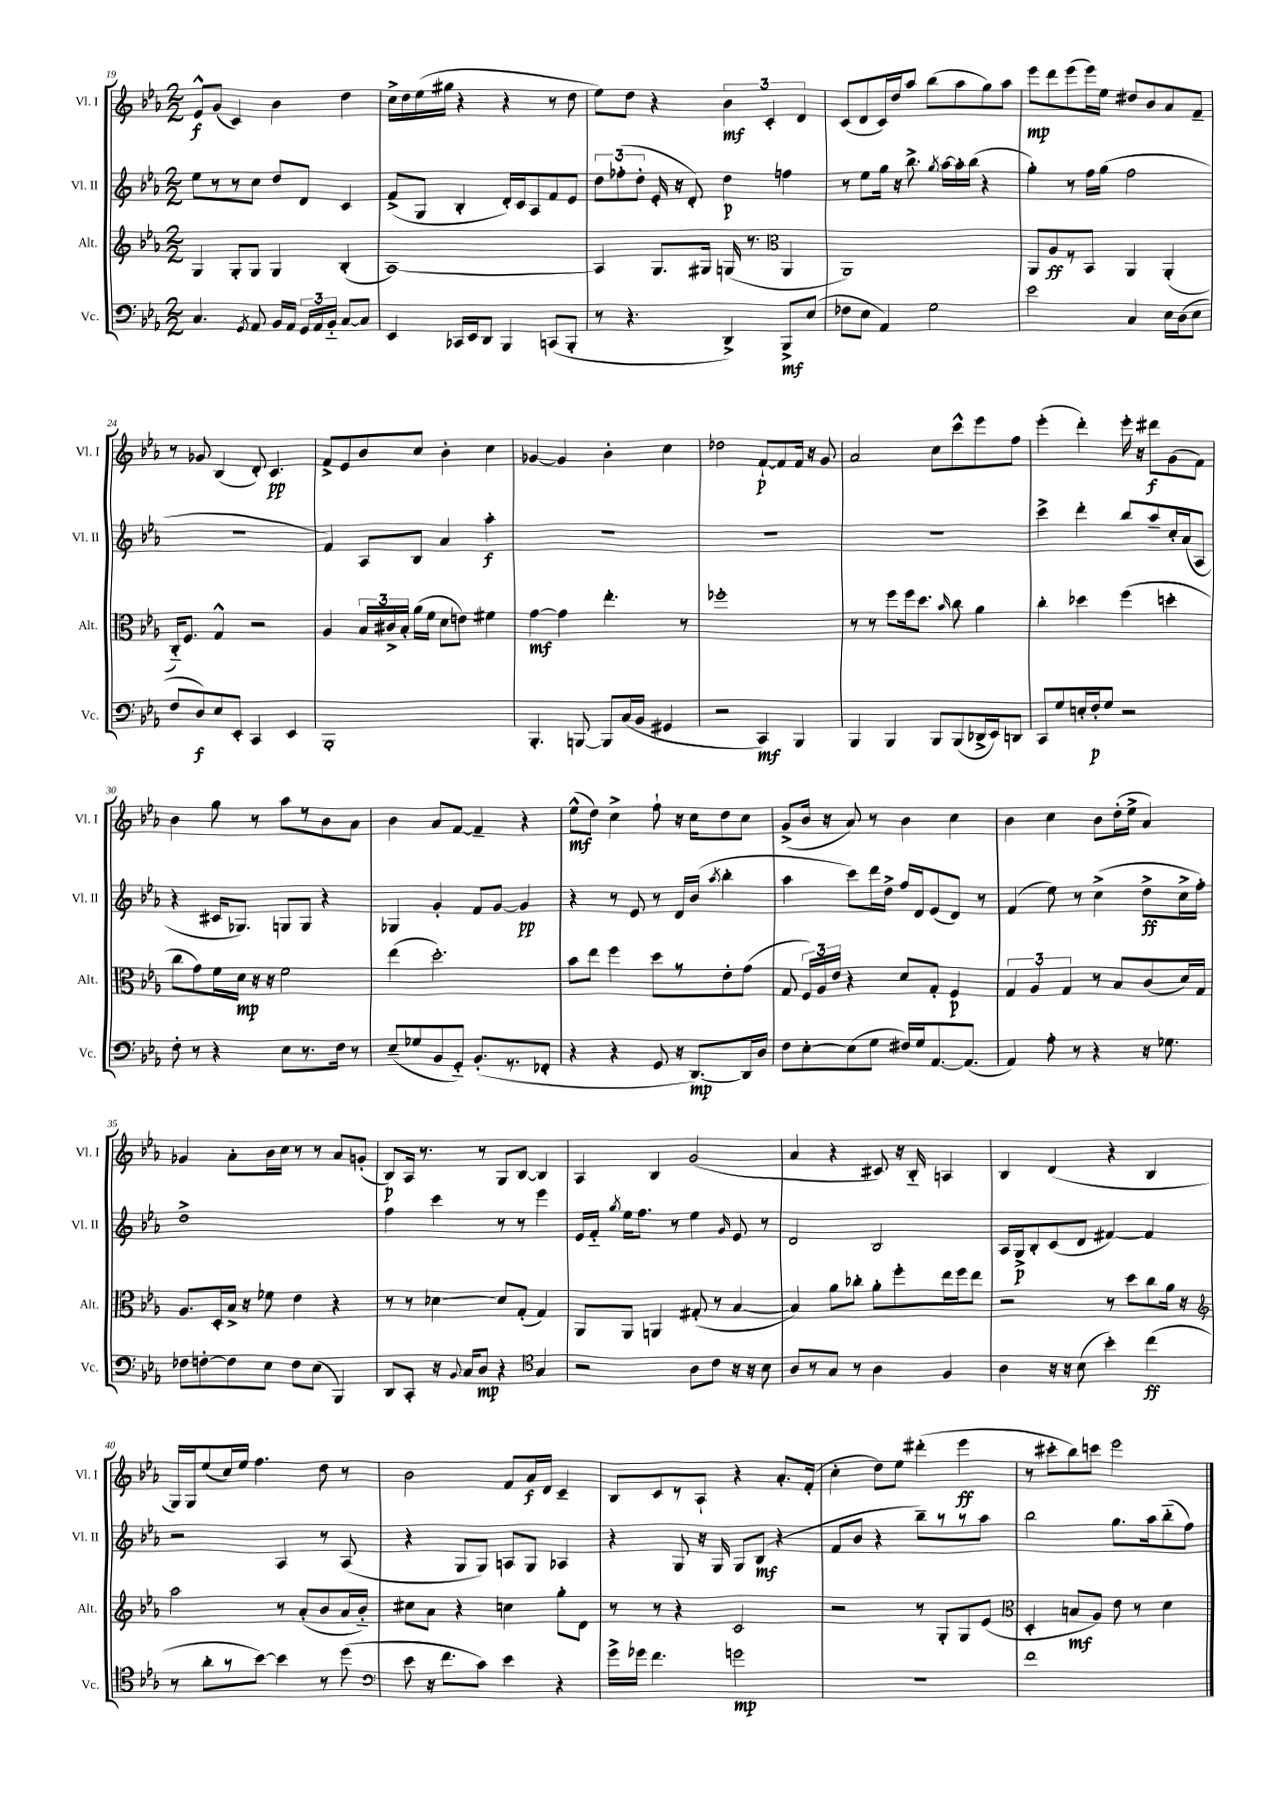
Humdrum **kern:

**kern	**kern	**kern	**kern
*staff4	*staff3	*staff2	*staff1
*clefF4	*clefG2	*clefG2	*clefG2
*k[b-e-a-]	*k[b-e-a-]	*k[b-e-a-]	*k[b-e-a-]
*M2/2	*M2/2	*M2/2	*M2/2
4.C	4G	8ee-	8e-^^
.	.	8r	(8g
.	8G'	8r	4c)
8qGG	.	.	.
8AA-	8G	8cc	.
16BB-	4G	8dd	4b-
16AA-	.	.	.
24GG	.	8d	.
24AA-	.	.	.
24BB-'~	.	.	.
[8C	(4B-'	4c	4dd
8C]	.	.	.
=	=	=	=
4EE-	[1A-)	(8f^	16cc^
.	.	.	16dd
.	.	8G	(16ee-
.	.	.	16gg#
16CC-	.	4B-'	4r
16EE-	.	.	.
8DD	.	.	.
4BBB-	.	16d')	4r
.	.	16c	.
.	.	8A-	.
(8CC	.	8f	8r
8BBB-'	.	8e-	8dd
=	=	=	=
8r	4A-]	12dd	8ee-)
.	.	(12ff-'	.
4.r	.	.	8dd
.	.	12dd'	.
.	8.G	16e-'	4r
.	.	16r	.
.	.	8d')	.
.	16G#	.	.
4DD^)	(16G	4dd	6b-
.	8.r	.	.
.	.	.	6c'
*	*clefC3	*	*
8BBB-^	4AA-	4ff	.
.	.	.	6d
(8E-	.	.	.
=	=	=	=
8F-	1AA-)	8r	(8c
8E-	.	8ee-	8d
4AA-)	.	16gg	16c)
.	.	16r	16dd
.	.	8.bb-^	8aa-
2G	.	.	(8bb-
.	.	8qgg	.
.	.	[16aa-	.
.	.	16aa-']	8aa-
.	.	(16bb-	.
.	.	4r	8gg)
.	.	.	8aa-
=	=	=	=
2e-	8AA-	4gg')	8eee-
.	8A-	.	8ddd
.	8r	8r	(8eee-
.	8BB-	16ff	16eee-)
.	.	(16gg	16ee-
4C	4AA-	2ff	8dd#
.	.	.	8b-
16E-	(4AA-'	.	8a-
(16D	.	.	.
8E-	.	.	8f~
=	=	=	=
8F	16C'~)	1r	8r
.	8.F	.	.
8D)	.	.	8g-
8E-	4G^^	.	(4B-
8EE-'	.	.	.
4CC	2r	.	8d')
.	.	.	4.c
4EE-	.	.	.
=	=	=	=
1BBB-'	4A-	4f)	8f^
.	.	.	8e-
.	24B-	8A-	8b-
.	24c#^	.	.
.	24B-'	.	.
.	(16a-	8B-	8cc
.	16f	.	.
.	8d	4a-	4b-'
.	8e)	.	.
.	4f#	4aa-'	4cc
=	=	=	=
4.BBB-'	[4g	1r	[4g-
.	4g]	.	4g-]
[8BBB	.	.	.
8BBB]	4.ee-'	.	4b-'
(16C	.	.	.
16BB-	.	.	.
4GG#	.	.	4cc
.	8r	.	.
=	=	=	=
2r	1ff-'	1r	2dd-
4CC)	.	.	[8f`
.	.	.	8f]
4BBB-	.	.	16f
.	.	.	16r
.	.	.	8g
=	=	=	=
4BBB-	8r	1r	2a-
.	8r	.	.
4BBB-	8ff	.	.
.	16ff	.	.
.	8.dd	.	.
8BBB-	.	.	8cc
.	16qqb-	.	.
(8BBB-	8cc	.	8ccc^^
16DD-^	4a-	.	8eee-
16EE-)	.	.	.
8DD	.	.	8ff
=	=	=	=
8CC	4cc'	4ccc^	(4eee-'
8G	.	.	.
16E'	4dd-	4ddd'	4ddd')
16F'	.	.	.
8G	.	.	.
2r	(4ff	8bb-	16eee-'
.	.	.	16r
.	.	8aa-~	8ddd#
.	4dd'	16cc'	(8g
.	.	(16a-	.
.	.	8A-	8f)
=	=	=	=
8F'	8cc	4r	4b-
8r	8g)	.	.
4r	16f	16c#	8gg
.	16d	8.G-)	.
.	16r	.	8r
.	16r	.	.
8E-	2f	8G	8aa-
8.r	.	8G	8r
.	.	4r	8b-
16F	.	.	.
8r	.	.	8a-
=	=	=	=
(8E-~	(4ee-	4G-	4b-
8G-	.	.	.
8BB-	2.dd')	4g'	8a-
8GG'~)	.	.	[8f
(8.BB-'	.	8f	4f~]
.	.	[8g	.
8.r	.	.	.
.	.	4g]	4r
8FF-'	.	.	.
=	=	=	=
4r	8b-	4r	(8ee-^^
.	8ee-	.	8dd)
4r	4ff	8r	4cc^
.	.	8e-	.
8GG	8dd	8r	8ff`
16r	8r	16d	16r
[8.DD)	.	(16b-	16cc
.	.	8qaa-	.
.	8e-'	4bb-'	8dd
16DD]	(8g	.	8cc
16D	.	.	.
=	=	=	=
8F	8G	4aa-	(8g^
[8E-'	24F)	.	16b-
.	24A-	.	.
.	.	.	16r
.	24e-	.	.
(8E-]	4r	8ccc)	8a-)
8G	.	16ddd	8r
.	.	16dd^	.
16F#)	8d	16ff	4b-
16G	.	16d	.
[8.AA-	8G'	(8e-	.
.	4F	8d)	4cc
(8.AA-]	.	.	.
.	.	8r	.
=	=	=	=
4AA-)	6G	(4f	4b-
.	6A-	.	.
8A-'	.	8ee-)	4cc
.	6G	.	.
8r	.	8r	.
4r	8r	(4cc^	8b-
.	8B-	.	(16dd'
.	.	.	16ee-^
16r	(8c	8dd^	4a-)
8.G-	.	.	.
.	16d)	16cc^	.
.	16G	16ff')	.
=	=	=	=
8F-	8.A-	1dd^	4g-
[8F'	.	.	.
.	16D'	.	.
8F]	16B-^	.	8a-'
.	16r	.	.
8E-	8f-	.	16b-
.	.	.	16cc
8F	4e-	.	8r
(8E-	.	.	8r
4BBB-)	4r	.	8a-
.	.	.	(8g'
=	=	=	=
8DD	8r	4ff	8B-)
8CC'	8r	.	16A-
.	.	.	8.r
16r	[4d-	4ccc	.
8qqBB-	.	.	.
16C	.	.	.
8D	.	.	8r
4r	8d-]	8r	8G
.	(8G'	8r	[8B-
*clefC4	*	*	*
4G	4G)	4eee-	4B-]
=	=	=	=
2r	8AA-	16e-	4A-
.	.	16f'~	.
.	.	8qgg	.
.	8AA-	16ee-	.
.	.	8.ff	.
.	4AA	.	4B-
.	.	8r	.
8A-	(8G#'	4ee-	(2g
8c	8r	.	.
.	.	16qqg	.
16r	[4B-	8e-	.
16r	.	.	.
8B-	.	8r	.
=	=	=	=
8A-	4B-])	2d	4a-
8r	.	.	.
8G	8a-	.	4r
8r	8cc-'	.	.
4A-	8a-'	2B-	8c#)
.	8ff'	.	16r
.	.	.	16B-'~
4F	16ee-	.	4A
.	16ff	.	.
.	8ee-	.	.
=	=	=	=
4A-	2r	16A-	4B-
.	.	16G^	.
.	.	8B-'	.
16r	.	(8c	(4d
16r	.	.	.
(8B-	.	8d	.
4b-')	8r	[4f#)	4r
.	8dd	.	.
(4cc	8cc	4f#]	4B-
.	16a-	.	.
.	16r	.	.
=	=	=	=
*	*clefG2	*	*
8r	2aa-	2r	16G)
.	.	.	16G
8a-'	.	.	(8ee-
8r	.	.	16cc)
.	.	.	16ee-
[8b-)	.	.	4.ff
4b-]	8r	4A-	.
.	(8a-'	.	.
8r	8b-	8r	8dd
(8dd	16a-	(8A-	8r
.	16b-'~)	.	.
=	=	=	=
*clefF4	*	*	*
8e-	8cc#	4r	2b-
16r	8a-	.	.
8.f	.	.	.
.	4r	8G	.
8c)	.	8G)	.
4e-	4cc	8A	8f
.	.	8G	16a-
.	.	.	16d
4r	8gg'	4A-	4c~
.	8d	.	.
=	=	=	=
16g^	8r	4r	8B-
16g-	.	.	.
4.f	8r	.	8c
.	4r	8G	8r
.	.	16r	8A-`
.	.	16G	.
2g	2c	8G	4r
.	.	(8B-	.
.	.	4r	8.a-'
.	.	.	(16f'
=	=	=	=
1r	2r	8f	4cc'
.	.	8b-	.
.	.	4r	8dd)
.	.	.	8ee-
.	8r	8bb-~)	(4ddd#'
.	8G'	8r	.
.	8G	8r	4eee-
.	(8e-	8aa-	.
=	=	=	=
*	*clefC3	*	*
1f	4D'	2bb-	8r
.	.	.	8ccc#'
.	8B	.	8bb-)
.	8A-)	.	8ccc
.	8e-	8.gg	2eee-
.	8r	.	.
.	.	16aa-	.
.	4d	(8bb-'~	.
.	.	8ff)	.
==	==	==	==
*-	*-	*-	*-
